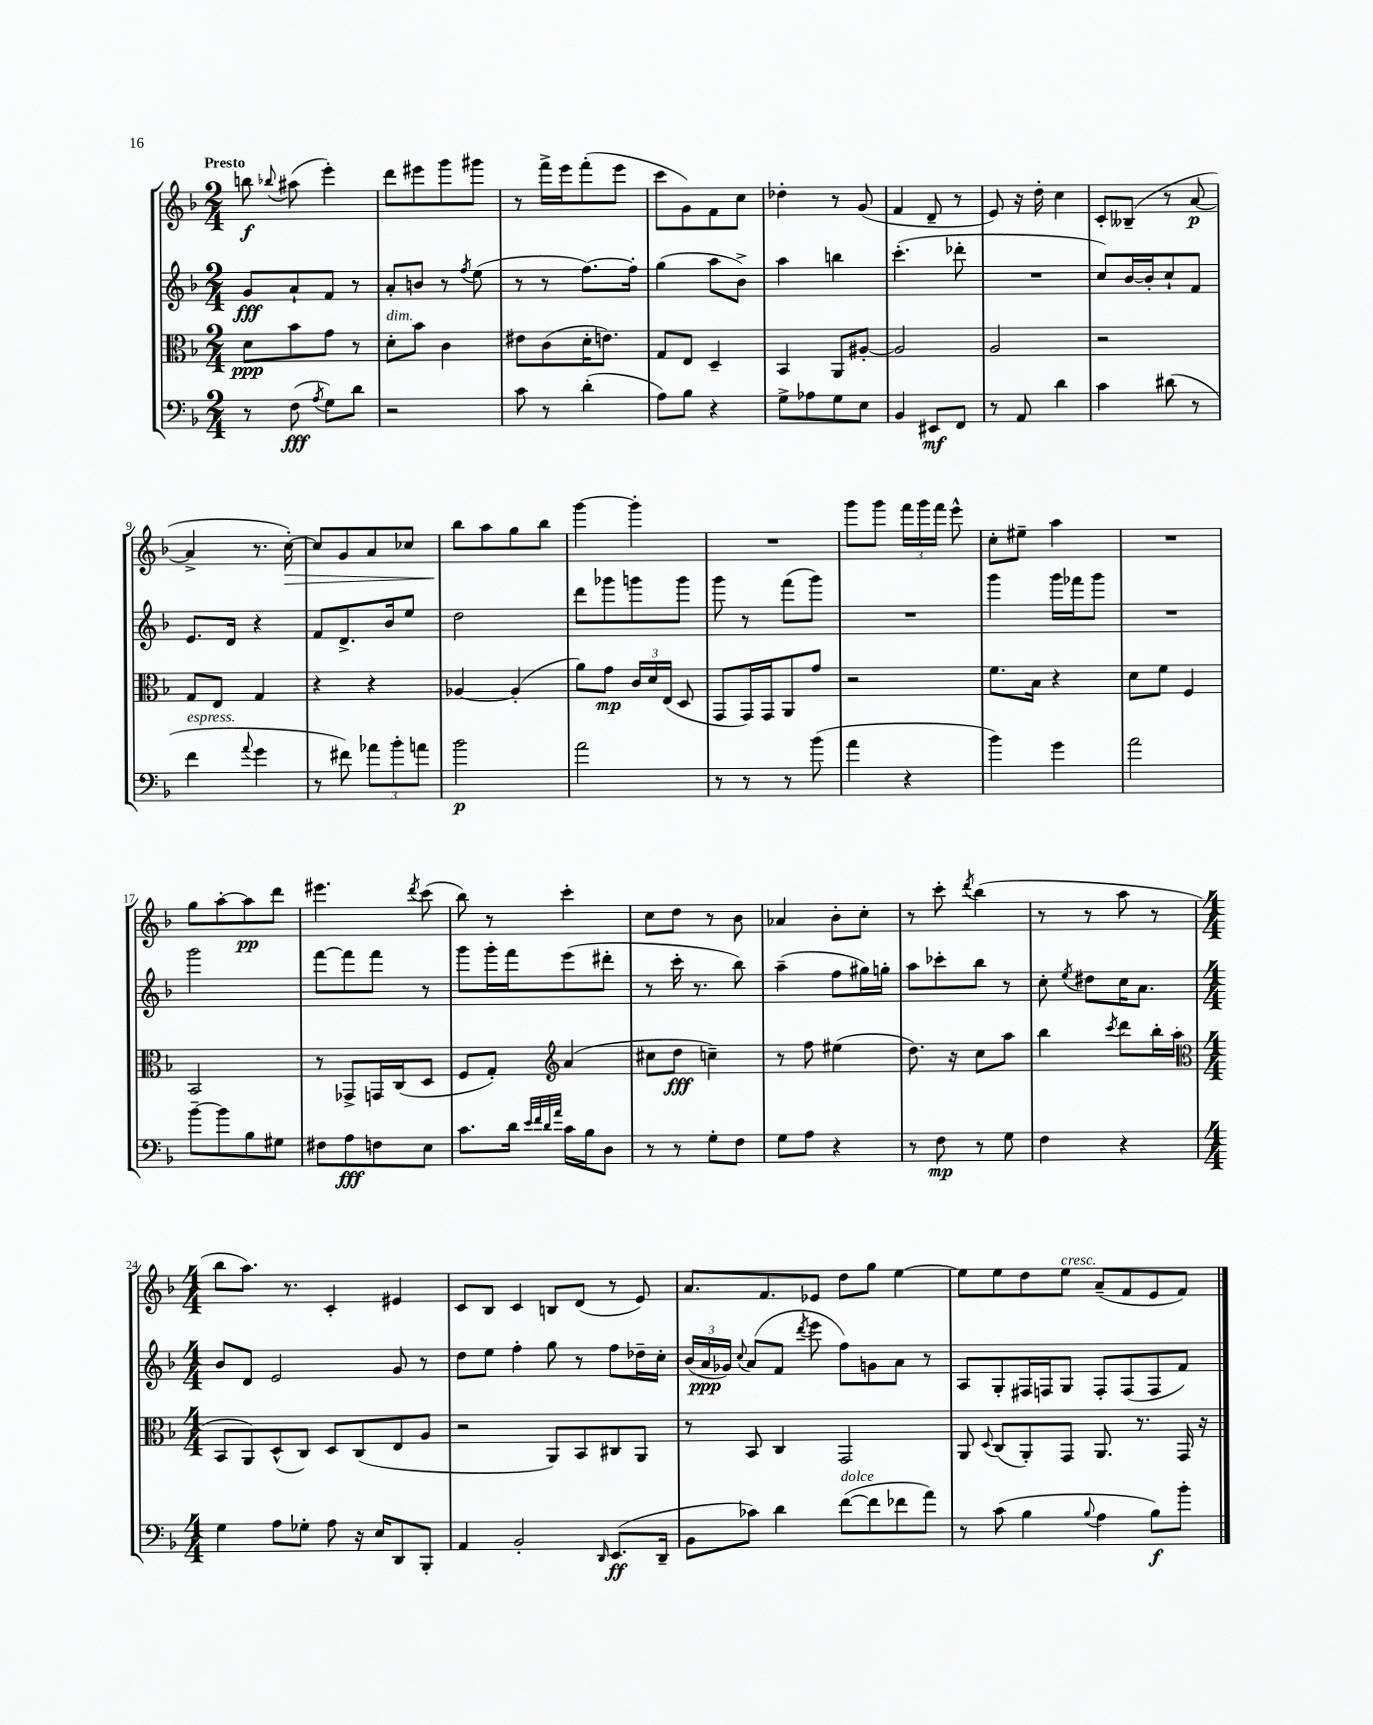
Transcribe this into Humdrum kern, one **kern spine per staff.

**kern	**kern	**kern	**kern
*staff4	*staff3	*staff2	*staff1
*clefF4	*clefC3	*clefG2	*clefG2
*k[b-]	*k[b-]	*k[b-]	*k[b-]
*M2/4	*M2/4	*M2/4	*M2/4
8r	8d	8g	8bb
.	.	.	8qqbb-
(8F	8b-	8a`	(8aa#
8qA	.	.	.
8G)	8g	8f	4eee')
8d	8r	8r	.
=	=	=	=
2r	8d'	8a'	8ddd
.	8b-	8b	8eee#
.	4c	8r	8ggg
.	.	8qff	.
.	.	(8ee	8ggg#
=	=	=	=
8c	8e#	8r	8r
8r	(8c	8r	16fff^
.	.	.	16eee
(4d'	16d'	[8.ff)	(8fff'
.	8.e)	.	.
.	.	.	8eee
.	.	16ff']	.
=	=	=	=
8A)	8G	(4gg	8ccc
8B-	8E	.	8g)
4r	4D~	8aa	8f
.	.	8b-^)	8cc
=	=	=	=
8G^	4BB-	4aa	4dd-'
8A-	.	.	.
8G	8AA	4bb	8r
8E	[8A#'	.	(8g
=	=	=	=
4BB-	2A#]	(4.ccc'	4f
8EE#	.	.	8d~
8FF	.	8ddd-'	8r
=	=	=	=
8r	2A	2r	8e)
8AA	.	.	16r
.	.	.	16dd'
4d	.	.	4cc
=	=	=	=
4c	2r	8cc)	8c'
.	.	[16b-	(8B--~
.	.	16b-']	.
(8d#	.	8cc`	8r
8r	.	8f	[8a
=	=	=	=
4f	8G	8.e	4a^]
.	8E	.	.
.	.	16d	.
8qqa	.	.	.
4g	4G	4r	8.r
.	.	.	[16cc')
=	=	=	=
8r	4r	8f	8cc]
8f#)	.	8.d^	8g
12a-	4r	.	8a
.	.	16b-	.
12b-'	.	.	.
.	.	8ee	8cc-
12a	.	.	.
=	=	=	=
2b-	[4A-	2dd	8bb-
.	.	.	8aa
.	(4A-']	.	8gg
.	.	.	8bb-
=	=	=	=
2a	8a)	8ddd	[4ggg
.	8g	8ggg-	.
.	24c	8ggg	4ggg']
.	24d	.	.
.	(24E	.	.
.	8D	8ggg	.
=	=	=	=
8r	8GG	8ggg	2r
8r	16GG)	8r	.
.	16GG	.	.
8r	8AA	(8fff	.
(8b-	8g	8ggg)	.
=	=	=	=
4a	2r	2r	8ggg
.	.	.	8ggg
4r	.	.	24fff
.	.	.	24ggg
.	.	.	24fff
.	.	.	8eee^^
=	=	=	=
4b-)	8.f	4ggg	8cc'
.	.	.	8ee#~
.	16B-	.	.
4g	4r	16ggg	4aa
.	.	16fff-	.
.	.	8ggg	.
=	=	=	=
2a	8d	2r	2r
.	8f	.	.
.	4F	.	.
=	=	=	=
[8b-~	2BB-	2ggg	8gg
8b-]	.	.	[8aa'
8B-	.	.	8aa]
8G#	.	.	8ddd
=	=	=	=
8F#	8r	[8fff	4.eee#
8A	8GG-^	8fff]	.
8F	16GG	8fff	.
.	(16C	.	.
.	.	.	8qddd
8E	8D	8r	(8ccc
=	=	=	=
8.c	8F	8ggg	8bb-)
.	8G')	16ggg'	8r
16d	.	16fff	.
*	*clefG2	*	*
32qqe	.	.	.
32qqf	.	.	.
32qqd	.	.	.
32qqa	.	.	.
16c	(4a	(8eee	4ccc'
16B-	.	.	.
8D	.	8ddd#'	.
=	=	=	=
8r	8cc#	8r	8cc
8r	8dd	16ccc'	8dd
.	.	8.r	.
8G'	4cc~)	.	8r
8F	.	8bb-)	8b-
=	=	=	=
8G	8r	(4aa~	4a-
8A	8ff	.	.
4r	(4ee#	8ff	8b-'
.	.	16gg#)	8cc'
.	.	16gg'	.
=	=	=	=
8r	8.dd)	8aa	8r
8F	.	8ccc-'	8ccc'
.	16r	.	.
.	.	.	8qddd
8r	8cc	8bb-	(4bb-
8G	8aa	8r	.
=	=	=	=
4F	4bb-	8cc'	8r
.	.	8qee	.
.	.	8dd#	8r
.	8qccc	.	.
4r	8ddd	16cc	8aa
.	.	8.a	.
.	16bb-'	.	8r
.	(16aa	.	.
=	=	=	=
*	*clefC3	*	*
*M4/4	*M4/4	*M4/4	*M4/4
4G	8BB-	8b-	8bb-
.	8AA)	8d	8.aa)
8A	(8D^^	2e	.
.	.	.	8.r
8G-'	8C)	.	.
8A	8D	.	4c'
16r	(8C	.	.
16E	.	.	.
8DD	8E	8g	4e#
8BBB-'	8A	8r	.
=	=	=	=
4AA	2r	8dd	8c
.	.	8ee	8B-
2BB-'	.	4ff'	4c
.	8AA)	8gg	8B
.	8BB-	8r	(8d
16qqDD	.	.	.
(8.EE	8C#	8ff	8r
.	8AA	16dd-~	8e)
16DD~	.	16cc'	.
=	=	=	=
8BB-	8r	(24b-	8.a
.	.	24a	.
.	.	24g-)	.
.	.	8qqcc	.
8c-)	8BB-	(8a	.
.	.	.	8.f
4d	4C	8f	.
.	.	8qddd	.
.	.	8eee	8e-
([8f	2GG	8ff)	8dd
8f]	.	8g	8gg
8f-	.	8a	[4ee
8a)	.	8r	.
=	=	=	=
8r	8AA	8A	8ee]
.	8qqD	.	.
(8c	(8C	8G'	8ee
4B-	8AA')	16F#	8dd
.	.	16F	.
.	8GG	8G	8ee
8qqB-	.	.	.
4A	8.AA	8F'	(8a~
.	.	(8F	8f
.	8.r	.	.
8B-)	.	8F	8e
8b-'	16GG	8f)	8f)
.	16r	.	.
==	==	==	==
*-	*-	*-	*-
